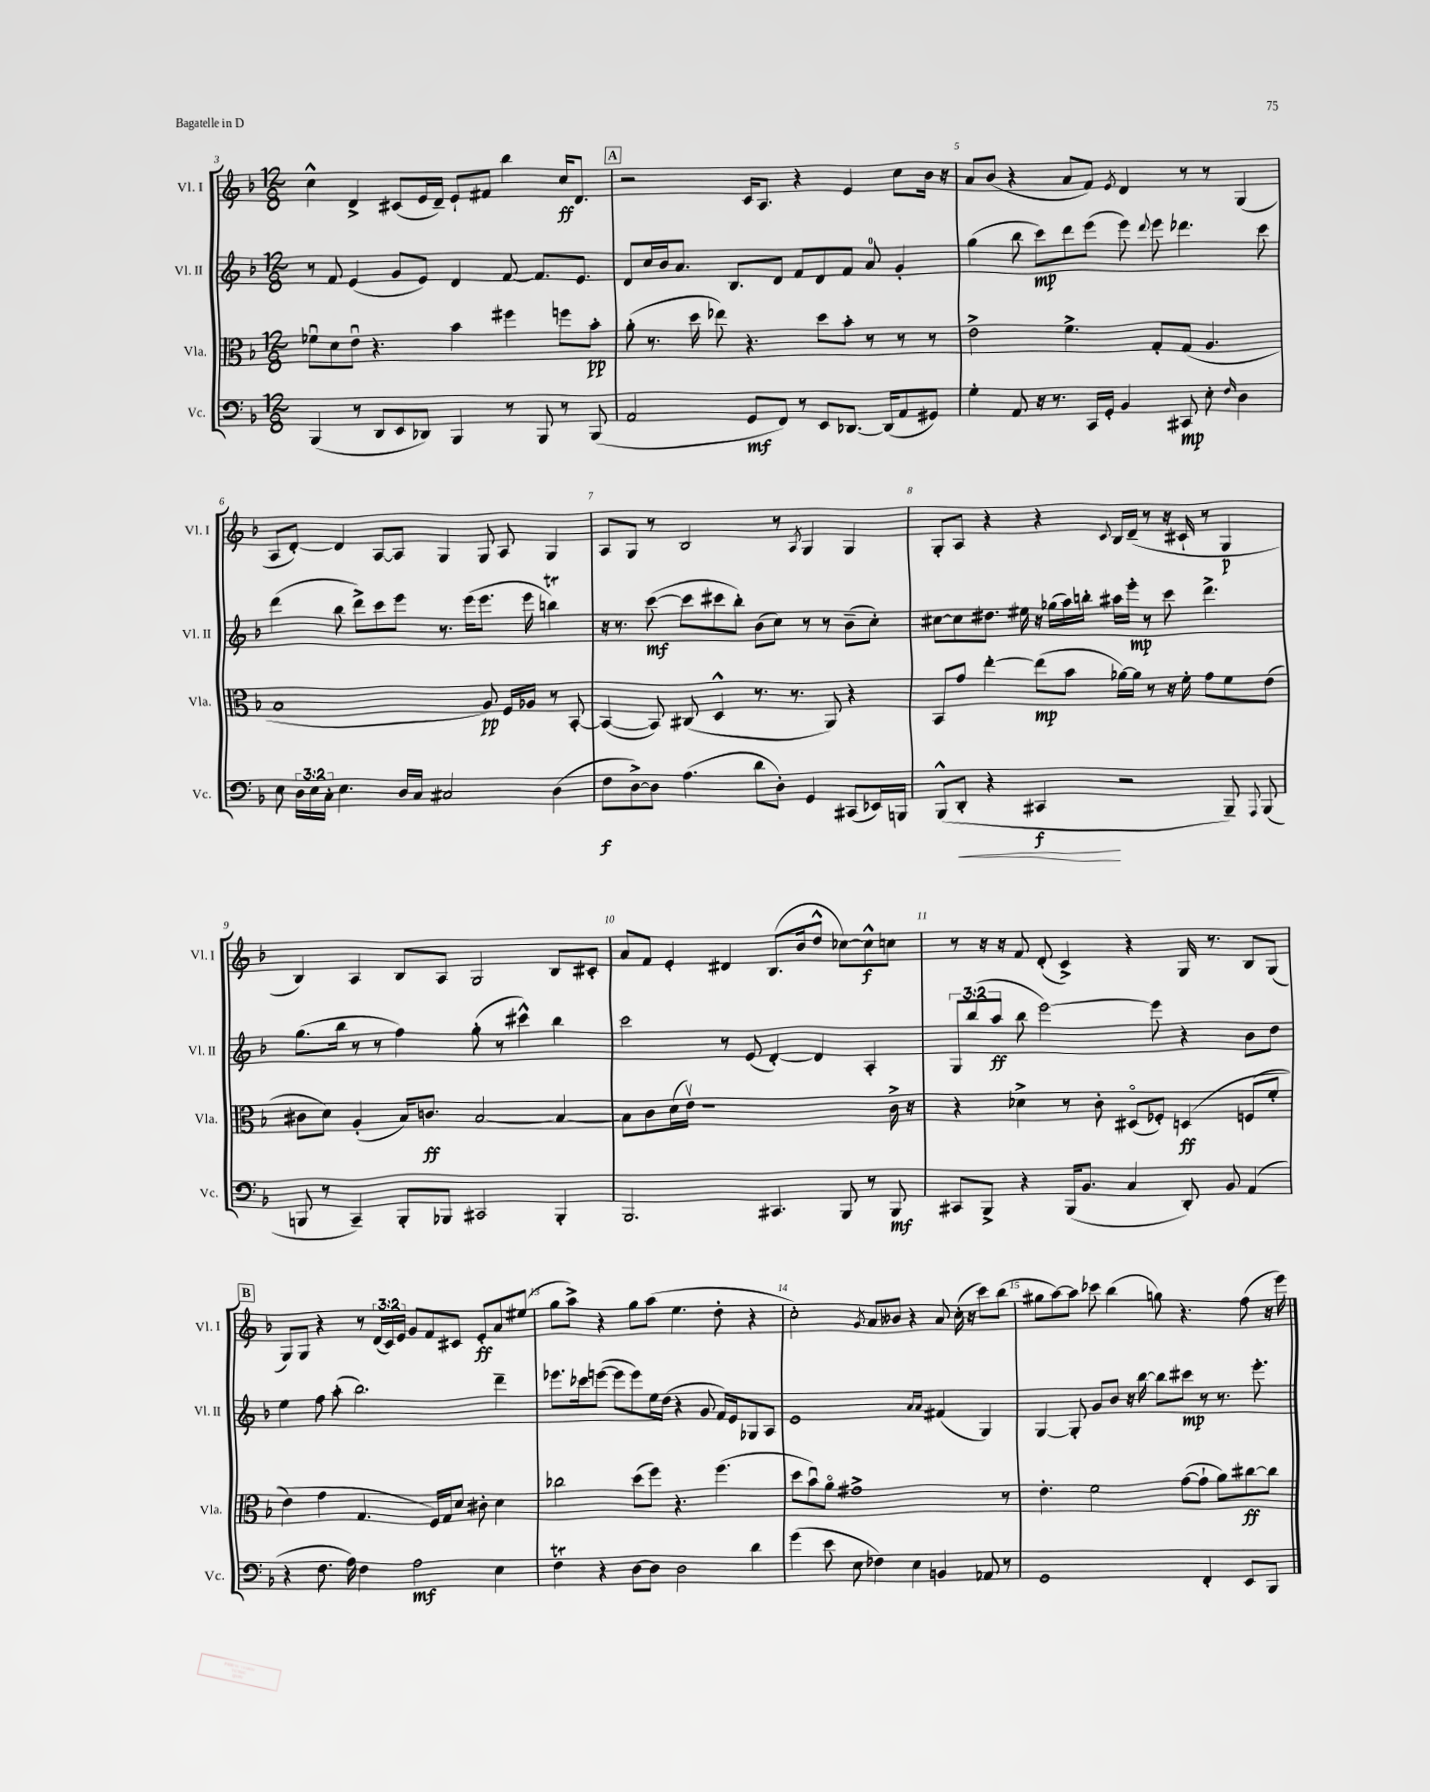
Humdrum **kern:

**kern	**kern	**kern	**kern
*staff4	*staff3	*staff2	*staff1
*clefF4	*clefC3	*clefG2	*clefG2
*k[b-]	*k[b-]	*k[b-]	*k[b-]
*M12/8	*M12/8	*M12/8	*M12/8
(4BBB-/	8f-u\L	8r	4cc^^\
.	8d\	8f/	.
8r	8eu\J	(4e/	4d^/
8DD/L	4.r	.	.
8EE/	.	8g/L	(8c#/L
8DD-/J)	.	8e/J)	16e/L
.	.	.	16d~/JJ)
4BBB-/	4b-\	4d/	8e`/L
.	.	.	8f#/J
8r	4ff#\	[8f/	4bb-\
8BBB-/	.	8.f/]L	.
8r	8ff\L	.	16cc/LK
.	.	8.e/J	8.d/J
(8BBB-/	8b-'\J	.	.
=	=	=	=
2AA/	(8a'\	8d/L	2r
.	8.r	16cc/L	.
.	.	16b-/J	.
.	.	8.a/J	.
.	16dd\	.	.
.	8ee-\)	.	.
.	.	8.B-/L	.
8GG/L	4.r	.	16c/LK
.	.	.	8.A/J
8FF/J)	.	8d/J	.
8r	.	8f/L	4r
8EE/L	8dd\L	8d/	.
[8.DD-/J	8b-'\J	8f/J	4e/
.	8r	8a/	.
(16DD-/]LK	.	.	.
8AA/	8r	4g'/	8cc\L
8GG#/J)	8r	.	16b-\Jk
.	.	.	16r
=	=	=	=
4G'\	2e^\	(4gg\	8a/L
.	.	.	(8b-/J
8AA/	.	8bb-\	4r
16r	.	8ccc\L)	.
8.r	.	.	.
.	4.f^\	8ddd\	8a/L
16CC/LL	.	(8eee\J	8f/J)
16GG'/JJ	.	.	.
.	.	.	8qe/
4BB-/	.	8eee\)	4d/
.	.	8qqddd/	.
.	8G'/L	8eee\	.
8CC#/	(8G/J	4.ddd-\	8r
8E'\	4.A/	.	8r
16qqF/	.	.	.
4D\	.	.	(4G/
.	.	8ccc\	.
=	=	=	=
8E\	1B-	(4ddd\	8A/L
24D\LL	.	.	[8d'/J)
24E\	.	.	.
24C'\JJ	.	.	.
4.E\	.	8bb-\	4d/]
.	.	8ddd^\L)	.
.	.	8ccc\	[8A/L
16D/LL	.	8eee\J	8A/]J
16C/JJ	.	.	.
2C#/	.	8.r	4G/
.	.	(16eee\LK	.
.	8A/)	8.eee\J	8G/
.	16F/LL	.	8A/
.	16A-/JJ	16eee\	.
(4D\	8r	4bb\)	4G/
.	[8BB-'/	.	.
=	=	=	=
8F\L	(4BB-/_	16r	8A/L
.	.	8.r	.
[8D^\)	.	.	8G/J
8D\]J	8BB-/])	([8ccc\	8r
(4.A\	(8C#/	8ccc\]L	2B-/
.	4D^^/	8ccc#\	.
.	.	8bb-'\J)	.
8d\L	8.r	(8b-\L	.
8D'\J)	.	8cc\J)	8r
.	8.r	.	.
.	.	.	8qA/
4GG/	.	8r	4G/
.	8AA/)	8r	.
(8CC#/L	4r	(8b-~\L	4G/
16EE-/L)	.	8cc'\J)	.
16BBB/JJ	.	.	.
=	=	=	=
(8BBB-^^/L	8BB-/L	[8cc#\L	8G'/L
8DD'/J	8g/J	8cc#\]	8A/J
4r	[4ee'\	8.dd#\J	4r
.	.	16ee#\	.
4CC#/	(8ee\]L	16r	4r
.	.	(16gg-\LL	.
.	8b-\J	16aa\)	.
.	.	16bb'\JJ	.
.	.	.	8qqc/
2r	[16a-\LL)	16aa#\LL	16B-/LL
.	16a-\]JJ	16eee'\JJ	(16d~/JJ
.	8r	8r	8r
.	16r	8ccc\	16r
.	16f'\	.	16c#`/
.	8g\L	4.ddd^\	8r
8BBB-~/)	8f\	.	4G/
8qqAAA/	.	.	.
(8BBB-/	(8e\J	.	.
=	=	=	=
8BBB/	8c#\L	(8.gg\L	4B-/)
8r	8d\J)	.	.
.	.	16bb-\Jk	.
4CC~/)	(4A'/	8r	4A/
.	.	8r	.
8BBB'/L	16B-/LK)	4ff\)	8B-/L
.	8.c/J	.	.
8BBB-/J	.	.	8A/J
2CC#/	[2B-/	(8gg'\	2G/
.	.	8r	.
.	.	4ccc#^^\)	.
4BBB-'/	4B-/_	4bb-\	8B-/L
.	.	.	8c#'/J
=	=	=	=
2.BBB-/	8B-\]L	2ccc\	8a/L
.	8c\	.	8f/J
.	(16d\L	.	4e'/
.	16ev\JJ)	.	.
.	1r	.	.
.	.	8r	4d#/
.	.	(8e/	.
4.CC#/	.	[4d'/)	(8.B-/L
.	.	.	16b-/k
.	.	4d/]	8dd^^/J
8BBB-/	.	.	[8cc-\L)
8r	.	4A'/	8cc-^^\]
8BBB-/	16c^\	.	8cc\J
.	16r	.	.
=	=	=	=
8CC#/L	4r	12G/L	8r
.	.	(12bb-/	.
8BBB-^/J	.	.	16r
.	.	12aa/J	.
.	.	.	16r
4r	4d-^\	8bb-\	8f/
.	.	[2eee\)	(8d'/
(16BBB-/LK	8r	.	4c^/)
8.BB-/J	.	.	.
.	8c'\	.	.
4C/	(8D#o/L	.	4r
.	8F-'/J)	8eee\]	.
8DD'/)	&(4D/	4r	16G/
.	.	.	8.r
8BB-/	.	.	.
(4AA/	(8F/L	8b-\L	8B-/L
.	8f'/J	8dd\J	(8G/J
=	=	=	=
4r	4e\)	4ee\	8G/L)
.	.	.	8G/J
8.F\	4g\	8ff\	4r
.	.	(8aa'\	.
16A\)	.	.	.
4F\	4.G/	2.bb-\)	8r
.	.	.	(24d/LL
.	.	.	24c/)
.	.	.	24e/JJ
2A\	.	.	8g/L
.	16F/LL&)	.	8f/
.	16G/J	.	.
.	8d/J	.	8c#/J
.	8c#'\	.	8e'/L
4E\	4d\	4ddd~\	8a/
.	.	.	(8ee#/J
=	=	=	=
4F\	2cc-\	8.eee-\L	8gg\L
.	.	.	8aa^\J)
.	.	16ccc-\k	.
4r	.	([8eee\J	4r
.	.	8eee\]L	.
[8D\L	(8dd\L	8eee\)	8gg\L
8D\]J	8ff\J)	16ee\L	(8aa\J
.	.	(16dd\JJ	.
2D\	4.r	4r	4.ee\
.	.	8g/	.
.	(4.ff\	16f/LL)	8dd'\
.	.	16e/J	.
4d\	.	8G-/	4r
.	.	8A/J	.
=	=	=	=
(4g\	8dd\L	1e	2cc'\)
.	8b-u\)	.	.
8e\	8ao\J	.	.
8E\	1g#^	.	.
.	.	.	8qg/
4F-\)	.	.	8a/L
.	.	.	8b--/J
4E\	.	.	4r
.	.	16qqa/LL	.
.	.	16qqa/JJ	.
4BB/	.	(4f#/	8a/
.	.	.	(16cc'\
.	.	.	16r
8AA-/	.	4G/)	8ccc\L)
8r	8r	.	(8bb-\J
=	=	=	=
1GG	4.e'\	[4G/	8gg#\L
.	.	.	[8aa\)
.	.	8G'/]	8aa\]J
.	2f\	8g/L	8ccc-\
.	.	8b-/J	(4bb-\
.	.	16r	.
.	.	[16bb-\	.
.	.	8bb-\]L	8gg\)
.	([8g\L	8ccc#\J	4.r
4FF'/	8g`\]J	8r	.
.	8a\L)	8.r	.
8EE/L	[8cc#\	.	(8ff\
.	.	8.eee'\	.
8BBB-/J	8cc#\]J	.	16r
.	.	.	16eee\)
==	==	==	==
*-	*-	*-	*-
